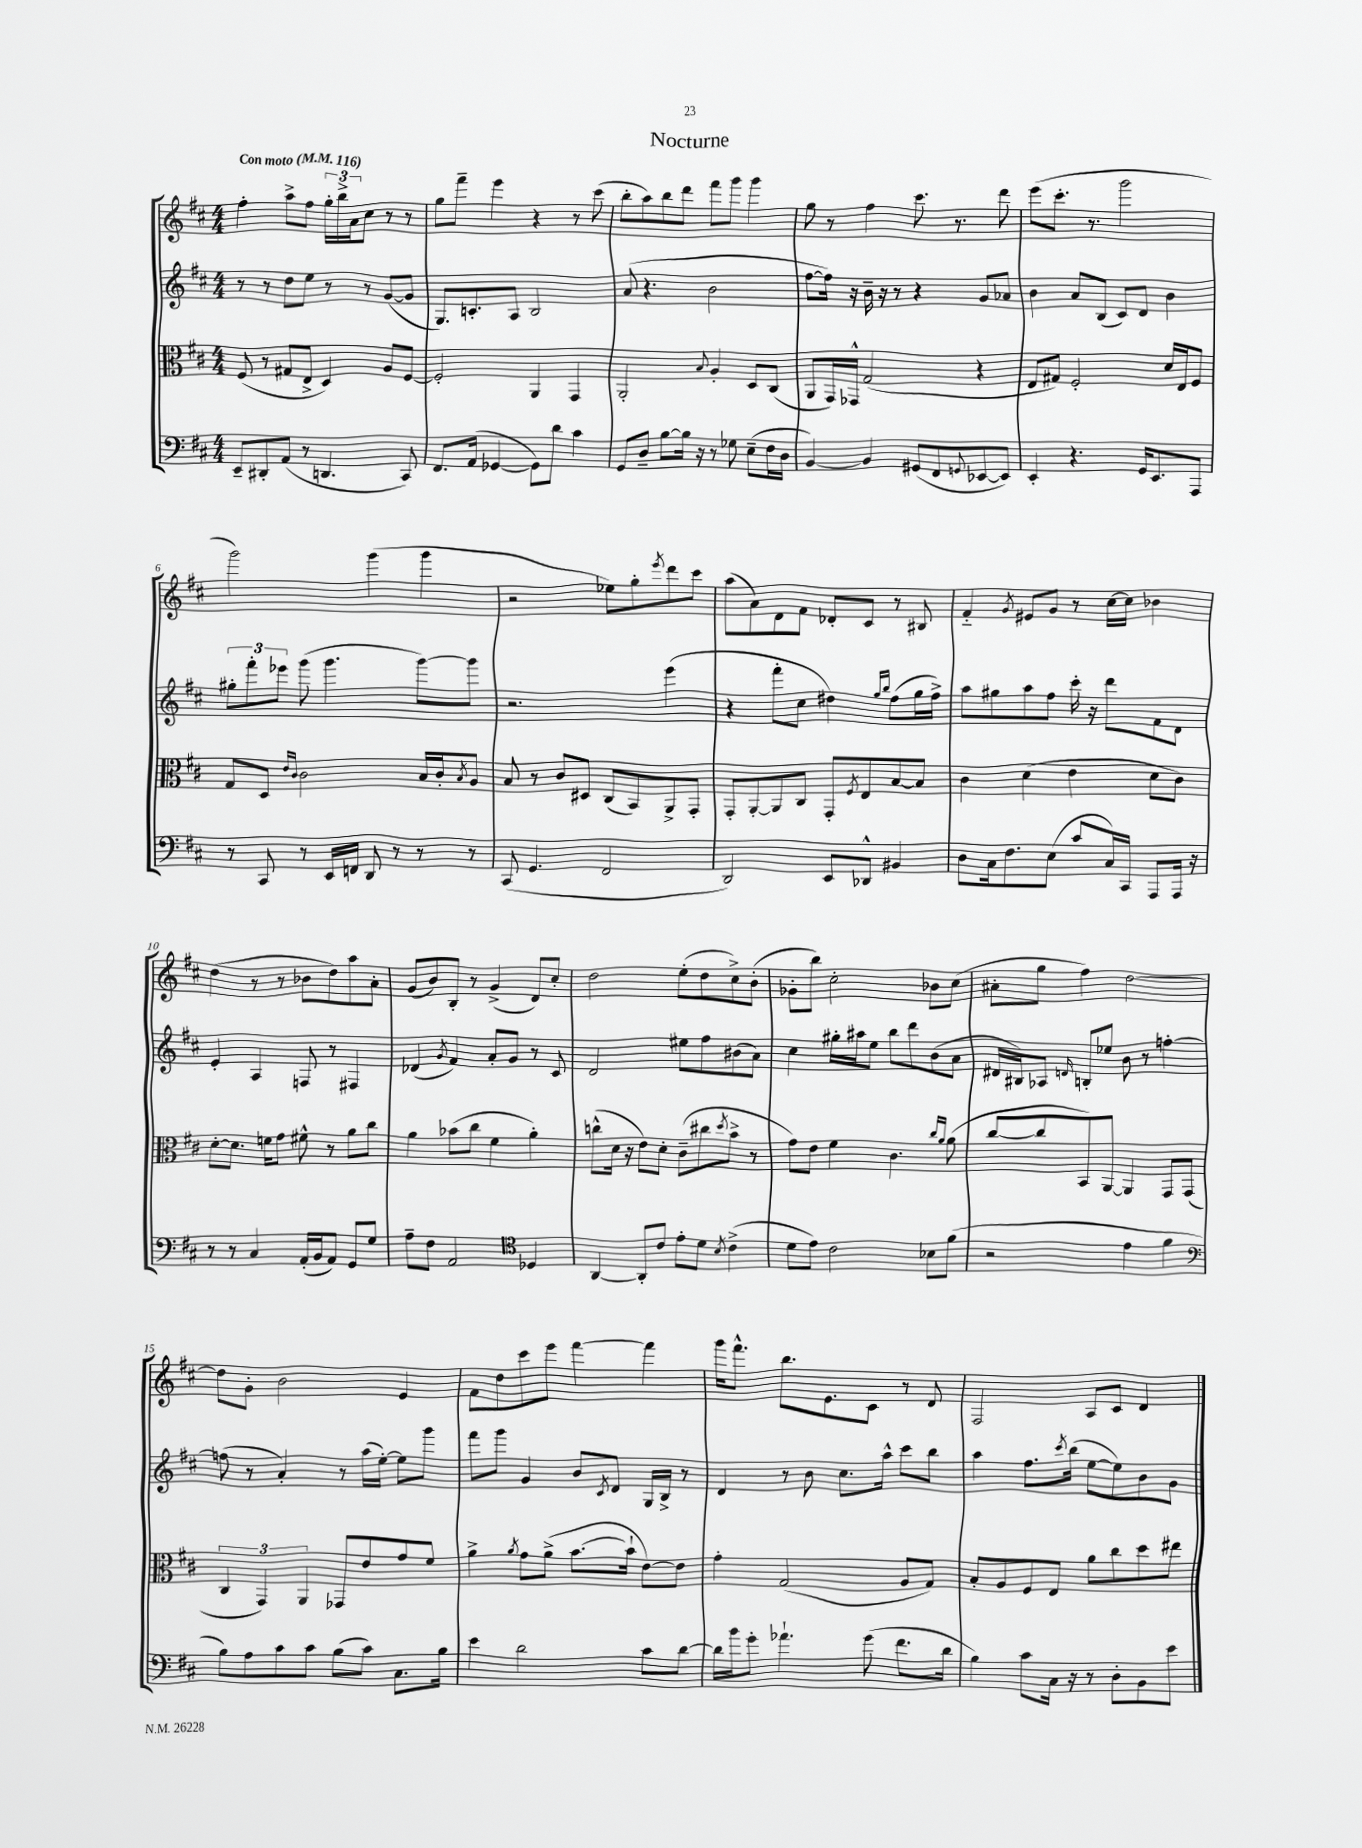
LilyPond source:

\header { title = "Nocturne" }
<<
\new StaffGroup <<
\new Staff = "s0" {
    \clef treble \key d \major \numericTimeSignature \time 4/4 \tempo "Con moto" 4 = 116
    fis''4-. a''8-> fis''8 \tuplet 3/2 { g''16-. b''16-> a'16 } cis''8 r8 r8 |
    g''8 fis'''8-- e'''4 r4 r8 cis'''8( |
    b''8-. a''8) b''8 d'''8 fis'''8 g'''8 g'''4 |
    g''8 r8 fis''4 cis'''8. r8. d'''8 |
    e'''8( cis'''8.-. r8. g'''2 |
    g'''2) g'''4( g'''4 |
    r2 ees''8) g''8-. \acciaccatura { e'''8 } d'''8 cis'''8 |
    a''8( a'8) d'8 fis'8 des'8-. cis'8 r8 bis8 |
    fis'4-_ \acciaccatura { g'8 } eis'8 g'8 r8 cis''16~ cis''16 bes'4 |
    d''4( r8 r8 bes'8 d''8) a''8 a'8-. |
    g'8( b'8) b8-. r8 g'4->( d'8) cis''8-. |
    d''2 e''8-.( d''8 cis''8->) b'8-.( |
    ges'8-. b''8) cis''2-. bes'8 cis''8( |
    ais'8-. g''8 fis''4) d''2~ |
    d''8 g'8-. b'2 e'4 |
    fis'8 d''8 cis'''8 e'''8 fis'''4~ fis'''4 |
    g'''16 fis'''8.-^ b''8. e'8. cis'8 r8 d'8 |
    fis2 a8 cis'8 d'4 \bar "|." |
}
\new Staff = "s1" {
    \clef treble \key d \major \numericTimeSignature \time 4/4
    r8 r8 d''8 e''8 r8 r8 g'8~( g'8 |
    g8.) c'8.-. a8 b2 |
    a'8( r4. b'2 |
    fis''8~ fis''16) r16 b'16-- r16 r8 r4 g'8 aes'8 |
    b'4 a'8 b8( cis'8) d'8 b'4 |
    \tuplet 3/2 { gis''8-. fis'''8-. ees'''8 } g'''8( g'''4. g'''8~) g'''8 |
    r2. e'''4( |
    r4 fis'''8-. cis''8 dis''4) \grace { g''16 b''16 } fis''8( g''16 fis''16->) |
    a''8 gis''8 a''8 fis''8 cis'''16-. r16 d'''8 fis'8 d'8 |
    e'4-. a4 f8 r8 fis4 |
    des'4( \acciaccatura { g'8 } fis'4) a'8-. g'8 r8 cis'8 |
    d'2 eis''8 fis''8 bis'8( a'8) |
    cis''4 gis''16-. ais''16 e''8 b''8 d'''8 b'8( a'8 |
    dis'16 bis16) aes8 \grace { d'16 } b8-. ees''8 b'8 r8 f''4~-. |
    f''8( r8 a'4-.) r8 a''16( e''16~-.) e''8 g'''8 |
    fis'''8 g'''8 g'4 b'8 \acciaccatura { cis'8 } d'8 g16 b16-> r8 |
    d'4 r8 b'8 cis''8. a''16-^ cis'''8 b''8 |
    a''4 fis''8. \acciaccatura { cis'''8 } b''16( e''8~ e''8) b'8 g'8 \bar "|." |
}
\new Staff = "s2" {
    \clef alto \key d \major \numericTimeSignature \time 4/4
    fis8( r8 gis8 e8-> d4) a8 fis8~ |
    fis2-. a,4 g,4 |
    a,2-. \appoggiatura { b8 } a4-. d8 cis8( |
    a,8 g,16) ges,16-^ g2( r4 |
    e8 gis8) fis2-. d'16 e16 fis8 |
    g8 d8 \grace { e'16 cis'16 } cis'2 b16 cis'16-. \acciaccatura { b8 } a8 |
    b8 r8 cis'8 dis8 cis8( b,8) a,8-> g,8-. |
    g,8-. a,8~-. a,8 cis8 g,8-. \acciaccatura { fis8 } e8 b8~ b8 |
    cis'4 d'4( e'4 d'8 cis'8) |
    d'8~-. d'8. f'16 g'8 fis'8-^ r8 a'8 cis''8 |
    a'4 bes'8( cis''8 fis'4 a'4-.) |
    c''8-^( d'16 r16 e'8) d'8-. cis'8--( cis''8 \acciaccatura { d''8 } b'8-> r8 |
    g'8) e'8 fis'4 cis'4. \grace { cis''16 a'16 } a'8( |
    cis''8~ cis''8 b,8) a,8~ a,4 g,8 g,8( |
    \tuplet 3/2 { cis4 g,4) a,4 } ges,8 e'8 g'8 fis'8 |
    a'4-> \acciaccatura { a'8 } g'8 a'8->( b'8.~ b'16-! e'8~) e'8 |
    g'4-. g2( a8 g8) |
    b8-. a8 fis8 e8 a'8 cis''8 d''8 eis''8 \bar "|." |
}
\new Staff = "s3" {
    \clef bass \key d \major \numericTimeSignature \time 4/4
    e,8-- dis,8-. a,8( r8 d,4. cis,8) |
    fis,8. a,16( ges,4~ ges,8) d'8 cis'4 |
    g,8 d8-- b8~ b16 r16 r8 ges8 e8--( fis16 d16 |
    b,4~) b,4 gis,8( fis,8 \appoggiatura { g,8 } ees,8~ ees,8) |
    e,4-. r4. g,16 e,8. a,,8 |
    r8 cis,8 r8 e,16 f,16 d,8 r8 r8 r8 |
    cis,8( g,4. fis,2 |
    d,2) e,8 des,8-^ bis,4 |
    d8 cis16 fis8. e8( cis'8 cis16) cis,16 a,,8 a,,16 r16 |
    r8 r8 cis4 a,16-.( b,16 a,8) g,8 g8 |
    a8-- fis8 a,2 \clef tenor des4 |
    a,4~ a,8-. cis'8 e'8-. d'8 \acciaccatura { b8 } cis'4->( |
    d'8 e'8) cis'2 bes8 fis'8( |
    r2 e'4 fis'4 |
    \clef bass b8) a8 cis'8 cis'8 b8( cis'8) cis8. b16 |
    e'4 d'2 cis'8 d'8~ |
    d'16 b'16 g'8-. aes'4.-! g'8( fis'8. d'16 |
    b4) cis'8 cis16 r16 r8 d8-. b,8 e'8 \bar "|." |
}
>>
>>
